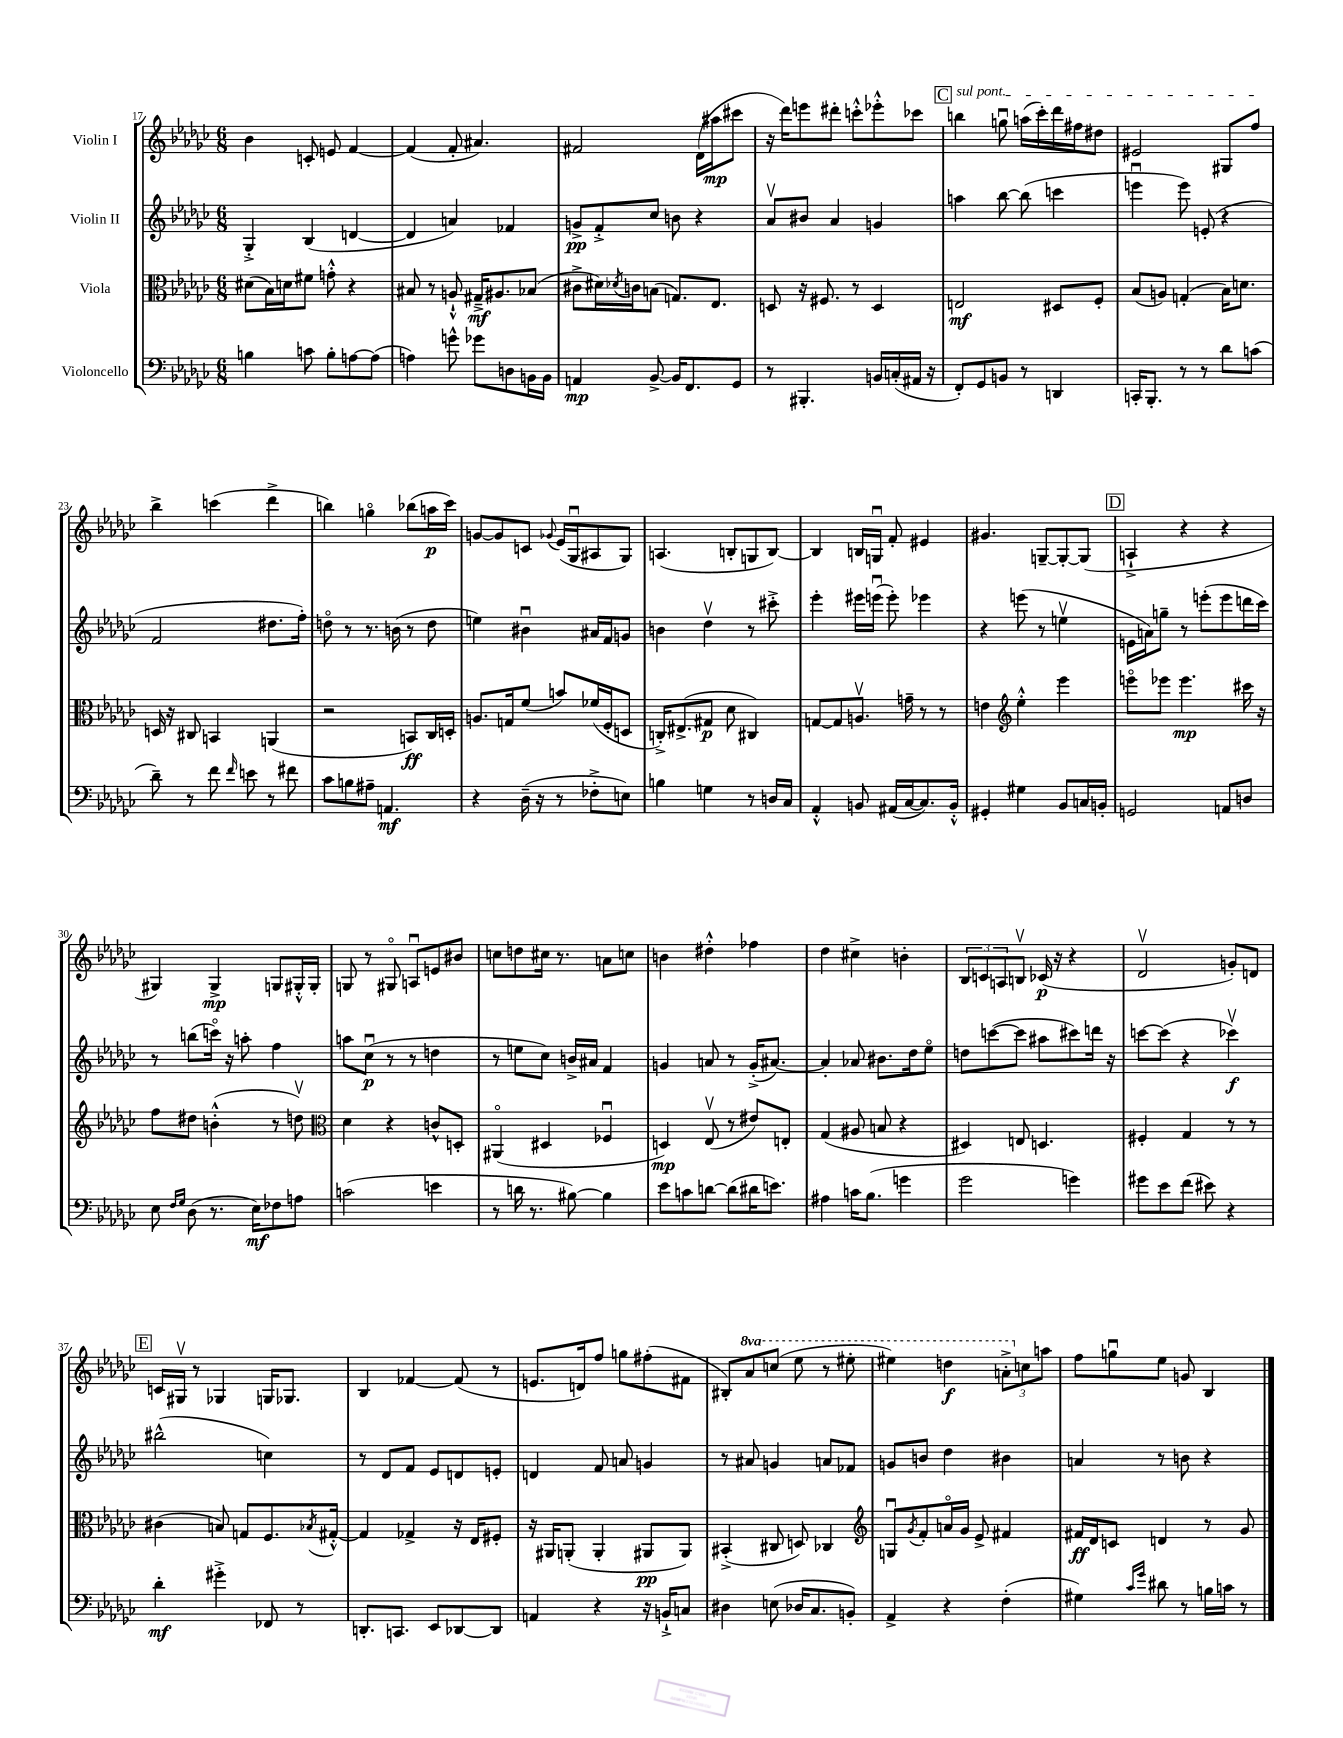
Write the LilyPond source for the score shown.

<<
\new StaffGroup <<
\new Staff = "s0" \with { instrumentName = "Violin I" } {
    \clef treble \key ges \major \numericTimeSignature \time 6/8 \set Staff.ottavationMarkups = #ottavation-simple-ordinals
    bes'4 c'8-. e'8 f'4~ |
    f'4( f'8-. ais'4.) |
    fis'2 des'16( ais''16\mp cis'''8 |
    r16 des'''16) e'''8 dis'''8-. c'''8-.-^ ees'''8-.-^ ces'''8 |
    \mark \markup { \box "C" } \once \override TextSpanner.bound-details.left.text = \markup { \italic "sul pont." } b''4\startTextSpan g''8\downbow a''16( ces'''16-.) des'''16 fis''16 dis''8 |
    eis'2 gis8 f''8\stopTextSpan |
    bes''4-> c'''4( des'''4-> |
    b''4) g''4\flageolet bes''8( a''16\p ces'''16) |
    g'8~ g'8 c'8 \appoggiatura { ges'8 } ees'16( ges16\downbow ais8 ges8) |
    a4.( b8-. g8 b8~) |
    b4 b16 g16\downbow f'8-. eis'4 |
    gis'4. g8~-- g8~-. g8( |
    \mark \markup { \box "D" } a4-!-> r4 r4 |
    gis4) gis4->\mp g8 gis16-.-^ gis16-. |
    g8 r8 gis8\flageolet a8\downbow e'8 bis'8 |
    c''8 d''8 cis''16 r8. a'8 c''8 |
    b'4 dis''4-.-^ fes''4 |
    des''4 cis''4-> b'4-. |
    \tuplet 3/2 { bes8 c'8 a8 } b8\upbow ces'16\p( r16 r4 |
    des'2\upbow g'8-.) d'8 |
    \mark \markup { \box "E" } c'16 gis16\upbow r8 ges4 g16 ges8. |
    bes4 fes'4~ fes'8( r8 |
    e'8. d'16) f''8 g''8 fis''8-.( fis'8 |
    bis8-.) \ottava #1 aes''8 c'''8( ees'''8 r8 eis'''8-. |
    eis'''4) d'''4\f \tuplet 3/2 { a''8-.-> \ottava #0 c''8 a''!8 } |
    f''8 g''8\downbow ees''8 g'8 bes4 \bar "|." |
}
\new Staff = "s1" \with { instrumentName = "Violin II" } {
    \clef treble \key ges \major \numericTimeSignature \time 6/8
    ges4-.-> bes4( d'4~ |
    d'4 a'4) fes'4 |
    g'8->\pp f'8-.-> ces''8 b'8 r4 |
    aes'8\upbow bis'8 aes'4 g'4 |
    \mark \markup { \box "C" } a''4 bes''8~ bes''8( c'''4 |
    e'''4\downbow e'''8) e'8-.( r4 |
    f'2 dis''8. f''16-.) |
    d''8\flageolet r8 r8. b'16( r8 d''8 |
    e''4) bis'4\downbow ais'16 f'16 g'8 |
    b'4 des''4\upbow r8 cis'''8-.-> |
    ees'''4-. eis'''16 e'''16\downbow( e'''8-.) ees'''4 |
    r4 e'''8( r8 e''4\upbow |
    \mark \markup { \box "D" } e'16 a'16) g''8-- r8 e'''8-.( e'''8 d'''16 ces'''16) |
    r8 b''8( c'''16\flageolet) r16 a''8-. f''4 |
    a''8 ces''8\downbow\p( r8 r8 d''4 |
    r8 e''8 ces''8) b'16-> ais'16 f'4 |
    g'4 a'8 r8 g'16-.->( ais'8.~) |
    ais'4-. aes'8 bis'8. des''16 ees''8\flageolet |
    d''8 c'''8~( c'''8 ais''8 cis'''8) d'''16 r16 |
    c'''8~ c'''8( r4 ces'''4\upbow\f) |
    \mark \markup { \box "E" } bis''2-^( c''4) |
    r8 des'8 f'8 ees'8 d'8 e'8-. |
    d'4 f'8 a'8 g'4 |
    r8 ais'8 g'4 a'8 fes'8 |
    g'8 b'8 des''4 bis'4 |
    a'4 r8 b'8 r4 \bar "|." |
}
\new Staff = "s2" \with { instrumentName = "Viola" } {
    \clef alto \key ges \major \numericTimeSignature \time 6/8
    dis'8( bes16) d'16 fis'8 g'8-.-^ r4 |
    bis8 r8 a8-!-^ gis16--->\mf ais8. bes8( |
    cis'8-> dis'16) \acciaccatura { des'8 } c'16 b8( g8.) ees8. |
    d8 r16 fis8. r8 d4 |
    \mark \markup { \box "C" } e2\mf dis8 f8-. |
    bes8( a8) g4-.( bes16) d'8. |
    d16 r16 cis8 b,4 a,4( |
    r2 b,8\ff) ces16 d16-. |
    a8. g16 f'8( b'8) fes'16( f16-. d8 |
    c16-.->) eis8.->( gis8\p des'8 cis4) |
    g8~ g8 a8.\upbow g'16-- r8 r8 |
    e'4 \clef treble ees''4-.-^ ees'''4 |
    \mark \markup { \box "D" } e'''8\flageolet ees'''8 ees'''4.\mp cis'''16 r16 |
    f''8 dis''8 b'4-.-^( r8 d''8\upbow) |
    \clef alto des'4 r4 c'8-^ d8-. |
    ais,4\flageolet( dis4 fes4\downbow |
    d4\mp) ees8\upbow( r8 eis'8) e8-. |
    ges4( ais8 b8 r4 |
    dis4) e8 d4. |
    fis4-. ges4 r8 r8 |
    \mark \markup { \box "E" } cis'4( b8) g8 f8. \acciaccatura { bes8 } gis16~-.-^ |
    gis4 ges4-> r16 ees16 fis8-. |
    r16 ais,16 a,8-.( a,4-. ais,8\pp ais,8) |
    bis,4-.->( cis8 d8) ces4 |
    \clef treble g8\downbow \acciaccatura { ges'8 } f'8-. a'16\flageolet ges'16 ees'8-> fis'4 |
    fis'16\ff des'16 c'8 d'4 r8 ges'8 \bar "|." |
}
\new Staff = "s3" \with { instrumentName = "Violoncello" } {
    \clef bass \key ges \major \numericTimeSignature \time 6/8
    b4 c'8 b8-. a8~ a8( |
    a4) g'8-^ ges'8 d8 b,16 b,16 |
    a,4\mp bes,8~-> bes,16 f,8. ges,8 |
    r8 bis,,4.-. b,16 c16-.( ais,16 r16 |
    \mark \markup { \box "C" } f,8-.) ges,8 b,8 r8 d,4 |
    c,16-. bes,,8.-. r8 r8 des'8 c'8( |
    des'8--) r8 f'8 \grace { f'16 } e'8 r8 fis'8 |
    ces'8 b8 ais8-- a,4.\mf |
    r4 des16--( r16 r8 fes8-.-> e8) |
    b4 g4 r8 d16 ces16 |
    aes,4-.-^ b,8 ais,16( ces16~ ces8.) b,16-.-^ |
    gis,4-. gis4 bes,8 c16 b,16-. |
    \mark \markup { \box "D" } g,2 a,8 d8 |
    ees8 \grace { f16 ges16 } des8( r8. ees16\mf) fes8 a8 |
    c'2( e'4 |
    r8 d'16 r8. bis8~) bis4 |
    ees'8 c'8 d'8~ d'8( dis'16 e'8.) |
    ais4 c'16 bes8.( g'4 |
    ges'2 g'4) |
    gis'8 ees'8 f'8( eis'8) r4 |
    \mark \markup { \box "E" } des'4-.\mf gis'4-.-> fes,8 r8 |
    d,8.-. c,8. ees,8 des,8~ des,8 |
    a,4 r4 r16 b,16-!-> c8 |
    dis4 e8( des16 ces8. b,8-.) |
    aes,4-> r4 f4-.( |
    gis4) \grace { ces'16 ges'16 } dis'8 r8 b16 c'16 r8 \bar "|." |
}
>>
>>
\layout { \context { \Score currentBarNumber = #17 } }
